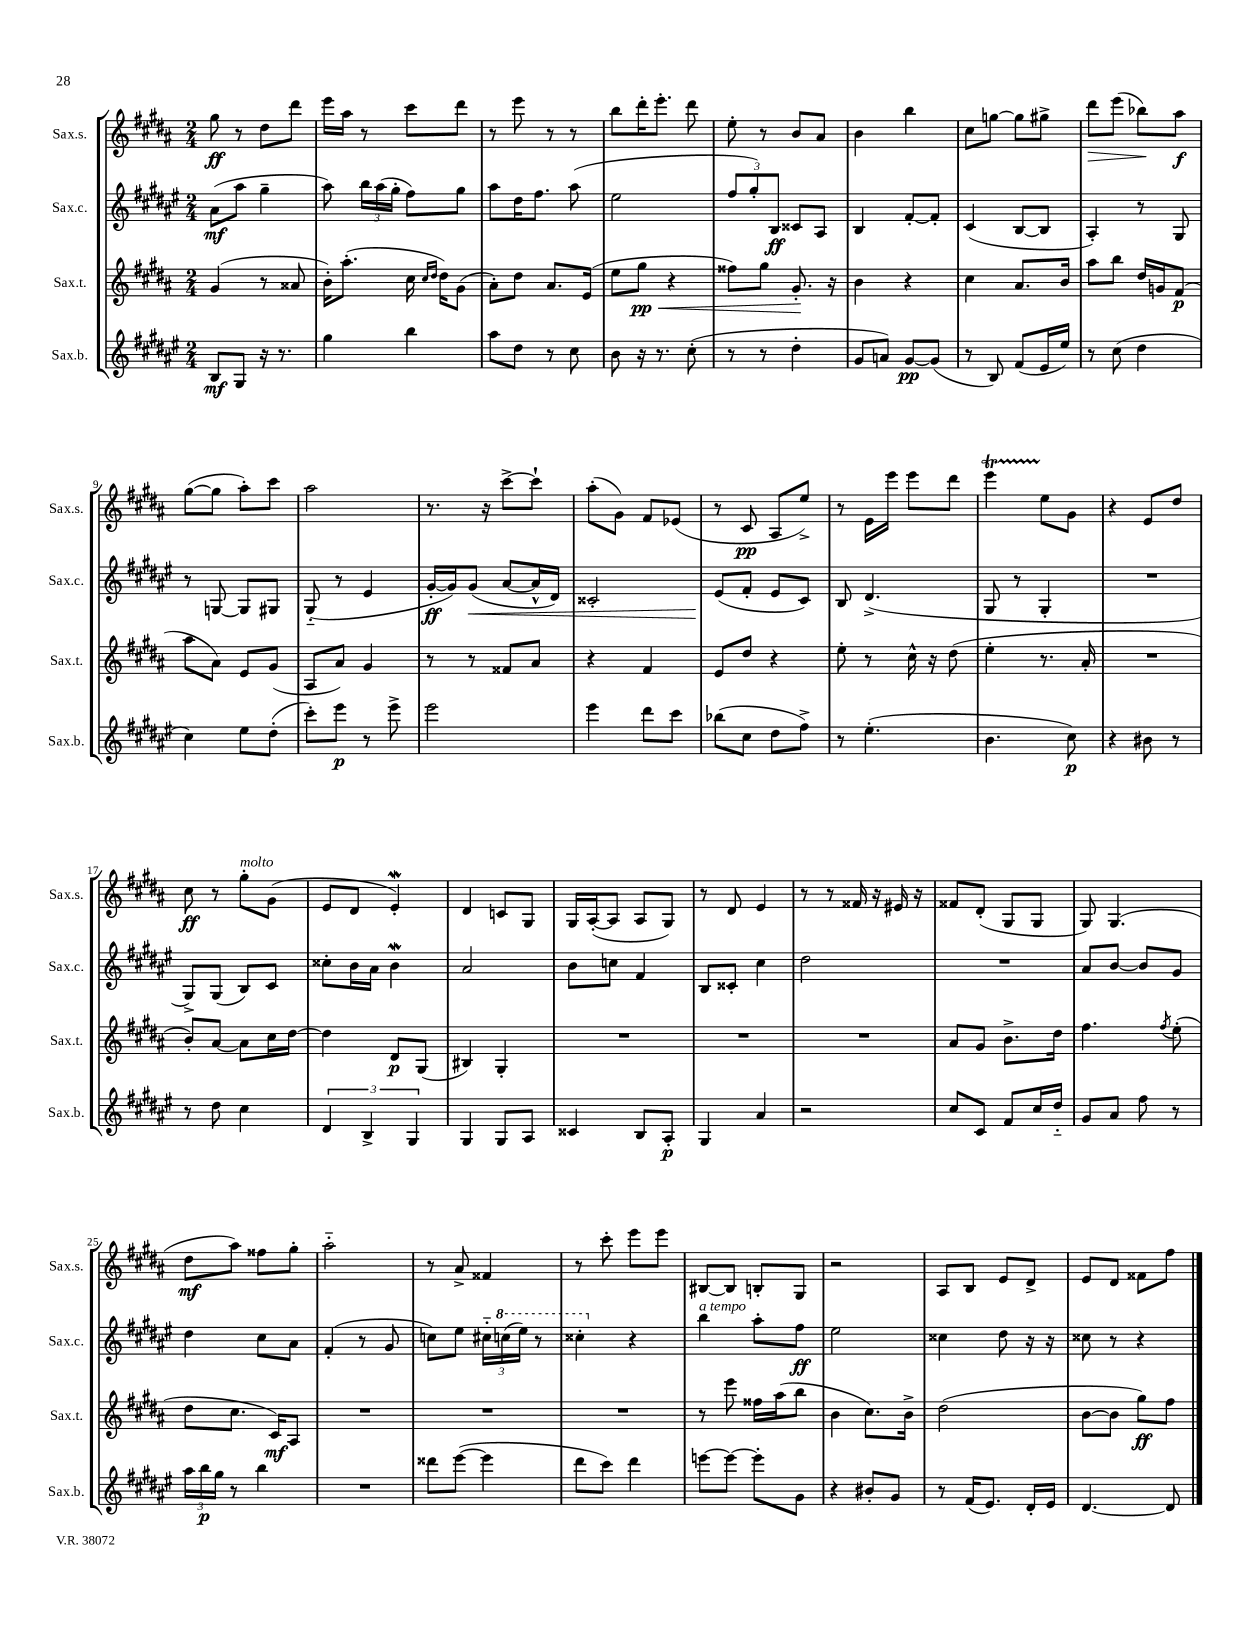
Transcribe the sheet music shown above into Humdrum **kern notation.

**kern	**kern	**kern	**kern
*staff4	*staff3	*staff2	*staff1
*clefG2	*clefG2	*clefG2	*clefG2
*k[f#c#g#d#a#e#]	*k[f#c#g#d#a#]	*k[f#c#g#d#a#e#]	*k[f#c#g#d#a#]
*M2/4	*M2/4	*M2/4	*M2/4
8B	(4g#	(8a#	8gg#
8G#	.	8aa#	8r
16r	8r	4gg#~	8dd#
8.r	.	.	.
.	8a##	.	8ddd#
=	=	=	=
4gg#	16b')	8aa#)	16eee
.	(8.aa#'	.	16aa#
.	.	24bb	8r
.	.	(24aa#	.
.	.	24gg#'	.
4bb	16cc#	8ff#)	8ccc#
.	16qqcc#	.	.
.	16qqdd#	.	.
.	16dd#)	.	.
.	(8g#	8gg#	8ddd#
=	=	=	=
8aa#	8a#')	8aa#	8r
8dd#	8dd#	16dd#	8eee
.	.	8.ff#	.
8r	8.a#	.	8r
8cc#	.	(8aa#	8r
.	(16e	.	.
=	=	=	=
8b	8ee	2ee#	8bb
16r	8gg#	.	16ddd#'
8.r	.	.	8.eee'
.	4r	.	.
(8cc#'	.	.	8ddd#
=	=	=	=
8r	8ff##)	12ff#	8ee'
.	.	12gg#')	.
8r	8gg#	.	8r
.	.	12B	.
4dd#'	8.g#'	8c##	8b
.	.	8A#	8a#
.	16r	.	.
=	=	=	=
8g#	4b	4B	4b
8a)	.	.	.
[8g#	4r	[8f#'	4bb
(8g#]	.	8f#']	.
=	=	=	=
8r	4cc#	(4c#	8cc#
8B)	.	.	[8gg
(8f#	8.a#	[8B	8gg]
16e#	.	8B]	8gg#^
16ee#)	16b	.	.
=	=	=	=
8r	8aa#	4A#')	8ddd#
(8cc#	8bb	.	(8eee
4dd#	16dd#	8r	8bb-)
.	16g	.	.
.	(8f#	8G#	8aa#
=	=	=	=
4cc#)	8aa#	8r	([8gg#
.	8a#)	[8G	8gg#]
8ee#	8e	8G]	8aa#')
(8dd#'	(8g#	8G#	8ccc#
=	=	=	=
8ccc#')	8A#	(8G#'~	2aa#
8eee#	8a#)	8r	.
8r	4g#	4e#	.
8eee#^	.	.	.
=	=	=	=
2eee#	8r	[16g#'	8.r
.	.	16g#])	.
.	8r	(8g#	.
.	.	.	16r
.	8f##	[8a#	[8ccc#^
.	8a#	16a#^^]	8ccc#`]
.	.	16d#)	.
=	=	=	=
4eee#	4r	2c##'	(8aa#'
.	.	.	8g#)
8ddd#	4f#	.	8f#
8ccc#	.	.	(8e-
=	=	=	=
(8bb-	8e	(8e#	8r
8cc#	8dd#	8f#'	8c#
8dd#	4r	8e#	8A#
8ff#^)	.	8c#)	8ee^)
=	=	=	=
8r	8ee'	8B	8r
(4.ee#'	8r	(4.d#^	16e
.	.	.	16eee
.	16cc#^^	.	8eee
.	16r	.	.
.	(8dd#	.	8ddd#
=	=	=	=
4.b	4ee'	8G#	4eee
.	.	8r	.
.	8.r	4G#'	8ee
8cc#)	.	.	8g#
.	16a#'	.	.
=	=	=	=
4r	2r	2r	4r
8b#	.	.	8e
8r	.	.	8dd#
=	=	=	=
8r	8b')	8G#^)	8cc#
8dd#	[8a#	(8G#	8r
4cc#	8a#]	8B)	8gg#'
.	16cc#	8c#	(8g#
.	[16dd#	.	.
=	=	=	=
6d#	4dd#]	8cc##'	8e
.	.	16b	8d#
6B^	.	.	.
.	.	16a#	.
.	8d#	4b	4e')
6G#	.	.	.
.	(8G#	.	.
=	=	=	=
4G#	4B#)	2a#	4d#
8G#	4G#'	.	8c
8A#	.	.	8G#
=	=	=	=
4c##	2r	8b	16G#
.	.	.	([16A#'
.	.	8cc	8A#]
8B	.	4f#	8A#
8A#'	.	.	8G#)
=	=	=	=
4G#	2r	8B	8r
.	.	8c##'	8d#
4a#	.	4cc#	4e
=	=	=	=
2r	2r	2dd#	8r
.	.	.	8r
.	.	.	16f##
.	.	.	16r
.	.	.	16e#
.	.	.	16r
=	=	=	=
8cc#	8a#	2r	8f##
8c#	8g#	.	(8d#'
8f#	8.b^	.	8G#
16cc#	.	.	8G#
16dd#'~	16dd#	.	.
=	=	=	=
8g#	4.ff#	8a#	8G#)
8a#	.	[8b	(4.G#
8ff#	.	8b]	.
.	8qff#	.	.
8r	(8ee'	8g#	.
=	=	=	=
24aa#	8dd#	4dd#	8dd#
24bb	.	.	.
24gg#	.	.	.
8r	8.cc#	.	8aa#)
4bb	.	8cc#	8ff##
.	16c#)	.	.
.	8A#	8a#	8gg#'
=	=	=	=
2r	2r	(4f#'	2aa#'~
.	.	8r	.
.	.	8g#	.
=	=	=	=
8ddd##	2r	8cc)	8r
([8eee#	.	8ee#	8a#^
4eee#]	.	24cc#'~	4f##
.	.	(24ccc	.
.	.	24eee#)	.
.	.	8r	.
=	=	=	=
8ddd#	2r	4ccc##'	8r
8ccc#)	.	.	8ccc#'
4ddd#	.	4r	8eee
.	.	.	8eee
=	=	=	=
[8eee	8r	4bb	[8B#
8eee_	8eee	.	8B#]
8eee']	16ff##	8aa#'	8B'
.	(16aa#	.	.
8g#	8bb	8ff#	8G#
=	=	=	=
4r	4b	2ee#	2r
8b#'	8.cc#)	.	.
8g#	.	.	.
.	16b^	.	.
=	=	=	=
8r	(2dd#	4cc##	8A#
(16f#	.	.	8B
8.e#)	.	.	.
.	.	8dd#	8e
16d#'	.	16r	8d#^
16e#	.	16r	.
=	=	=	=
[4.d#	[8b	8cc##	8e
.	8b]	8r	8d#
.	8gg#)	4r	8f##
8d#]	8ff#	.	8ff#
==	==	==	==
*-	*-	*-	*-
